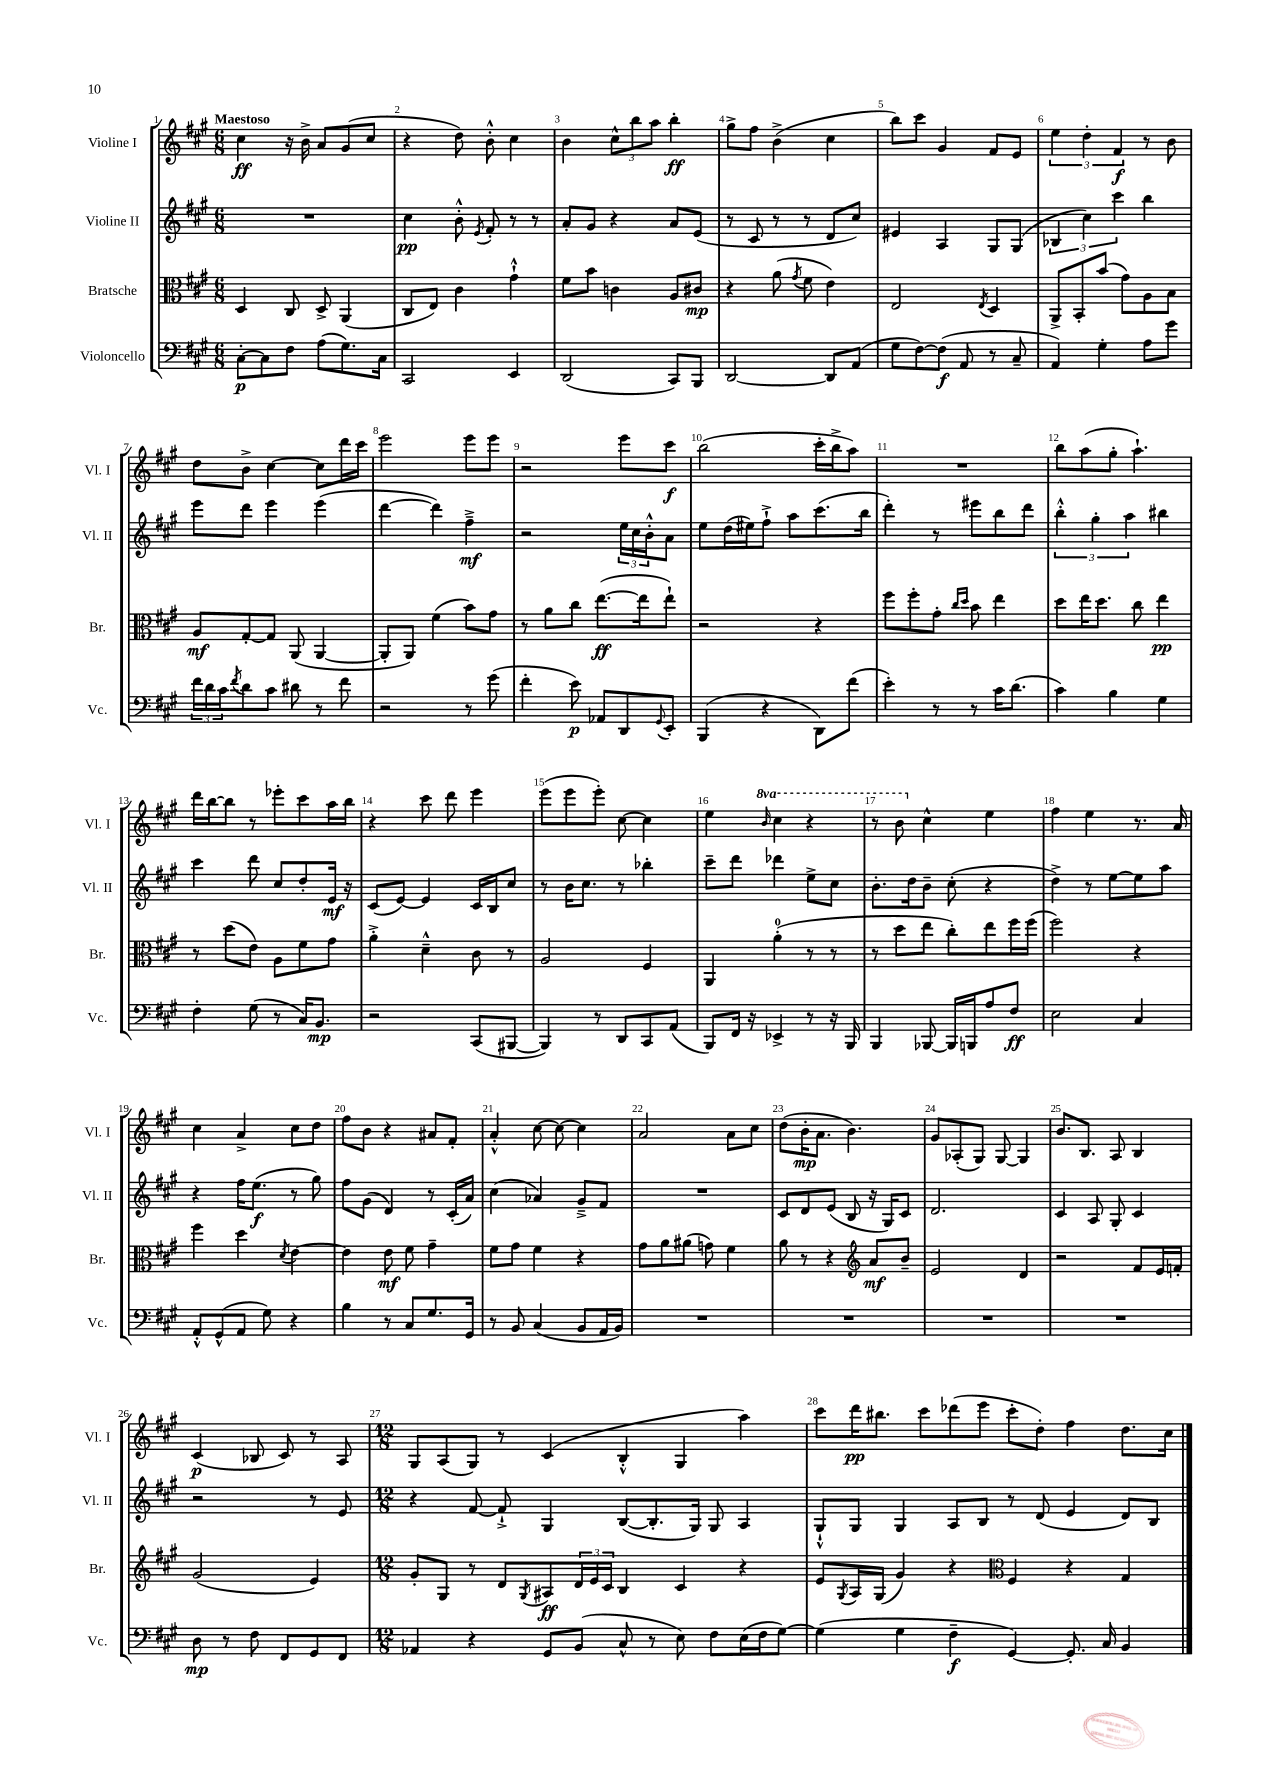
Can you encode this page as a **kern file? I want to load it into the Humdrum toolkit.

**kern	**kern	**kern	**kern
*staff4	*staff3	*staff2	*staff1
*clefF4	*clefC3	*clefG2	*clefG2
*k[f#c#g#]	*k[f#c#g#]	*k[f#c#g#]	*k[f#c#g#]
*M6/8	*M6/8	*M6/8	*M6/8
[8C#'	4D	2.r	4cc#
8C#]	.	.	.
8F#	8C#	.	16r
.	.	.	16b^
(8A	8D^	.	8a
8.G#)	(4AA	.	(8g#
.	.	.	8cc#
16C#	.	.	.
=	=	=	=
2CC#	8C#	4cc#	4r
.	8E)	.	.
.	4c#	8b'^^	8dd)
.	.	8qe	.
.	.	8f#'	8b'^^
4EE	4g#`^^	8r	4cc#
.	.	8r	.
=	=	=	=
(2DD	8f#	8a'	4b
.	8b	8g#	.
.	4c	4r	12cc#^^
.	.	.	12bb
.	.	.	12aa
8CC#)	8A	8a	4bb'
8BBB	8c#	(8e	.
=	=	=	=
[2DD	4r	8r	8gg#^
.	.	8c#	8ff#
.	(8a	8r	(4b^
.	8qg#	.	.
.	8f#	8r	.
8DD]	4e)	8d	4cc#
(8AA	.	8cc#)	.
=	=	=	=
8G#	2E	4e#	8bb)
[8F#)	.	.	8ccc#
(8F#]	.	4A	4g#
8AA	.	.	.
.	8qE	.	.
8r	4D	8G#	8f#
8C#~	.	(8G#	8e
=	=	=	=
4AA)	8AA^	6B-	6ee
.	8BB'	.	.
.	.	6cc#)	6dd'
4G#'	(8b	.	.
.	.	6ccc#	6f#
.	8g#)	.	.
8A	8A	4bb	8r
8g#	8B	.	8b
=	=	=	=
24f#	8A	8eee	8dd
24d	.	.	.
24c#	.	.	.
8qf#	.	.	.
8d	[8G#'	8ddd	8b^
8c#	8G#]	4eee	[4cc#
8d#	(8AA	.	.
8r	[4AA	(4eee	8cc#]
8f#	.	.	16ddd
.	.	.	16ccc#
=	=	=	=
2r	8AA']	[4ddd	2eee
.	8AA)	.	.
.	(4f#	4ddd])	.
8r	8b)	4ff#~^	8eee
(8g#	8g#	.	8eee
=	=	=	=
4f#'	8r	2r	2r
.	8a	.	.
8e)	8cc#	.	.
8AA-	([8.ee	.	.
8DD	.	24ee	8eee
.	.	24cc#	.
.	16ee]	.	.
.	.	24b'^^	.
8qqGG#	.	.	.
8EE'	8ee`)	8a	8ccc#
=	=	=	=
(4BBB	2r	8ee	(2bb
.	.	(16dd	.
.	.	16ee#)	.
4r	.	8ff#`^	.
.	.	8aa	.
8DD)	4r	(8.ccc#	16ccc#'
.	.	.	16bb^
(8f#	.	.	8aa)
.	.	16bb	.
=	=	=	=
4e')	8ff#	4ddd')	2.r
.	8ff#'	.	.
8r	8g#'	8r	.
.	16qqcc#	.	.
.	16qqdd	.	.
8r	8b	8eee#	.
16c#	4ee	8bb	.
(8.d	.	.	.
.	.	8ddd	.
=	=	=	=
4c#)	8dd	6bb'^^	8bb
.	16ee	.	(8aa
.	.	6gg#'	.
.	8.dd	.	.
4B	.	.	8gg#'
.	.	6aa	.
.	8cc#	.	4.aa`)
4G#	4ee	4bb#	.
=	=	=	=
4F#'	8r	4ccc#	16ddd
.	.	.	[16bb
.	(8dd	.	8bb]
(8G#	8e)	8ddd	8r
8r	8A	8cc#	8eee-'
16C#)	8f#	8dd'	8ccc#
8.BB	.	.	.
.	8g#	16e	16aa
.	.	16r	16bb
=	=	=	=
2r	4a'^	(8c#	4r
.	.	[8e)	.
.	4d~^^	4e]	8ccc#
.	.	.	8ddd
(8CC#	8c#	16c#	4eee
.	.	16B	.
[8BBB#	8r	8cc#	.
=	=	=	=
4BBB#])	2A	8r	(8eee
.	.	16b	8eee
.	.	8.cc#	.
8r	.	.	8eee')
8DD	.	8r	[8cc#
8CC#	4F#	4bb-'	4cc#]
(8AA	.	.	.
=	=	=	=
8BBB)	4AA	8ccc#~	4ee
16FF#	.	8ddd	.
16r	.	.	.
.	.	.	16qqbb
4EE-^	(4a'	4ddd-	4ccc#
8r	8r	8ee^	4r
16r	8r	8cc#	.
16BBB	.	.	.
=	=	=	=
4BBB	8r	8.b'	8r
.	8dd	.	8bb
.	.	16dd	.
[8BBB-	8ee	8b~	4cc#^^
16BBB-]	8cc#')	(8cc#'	.
16BBB	.	.	.
8A	8ee	4r	4ee
8F#	16ff#	.	.
.	(16ff#	.	.
=	=	=	=
2E	2ff#)	4dd^)	4ff#
.	.	8r	4ee
.	.	[8ee	.
4C#	4r	8ee]	8.r
.	.	8aa	.
.	.	.	16a
=	=	=	=
8AA'^^	4ff#	4r	4cc#
(8GG#^^	.	.	.
8AA	4dd	16ff#	4a^
.	.	(8.ee	.
8G#)	.	.	.
.	8qd	.	.
4r	[4e	8r	8cc#
.	.	8gg#)	8dd
=	=	=	=
4B	4e]	8ff#	8ff#
.	.	(8g#	8b
8r	8e	4d)	4r
8C#	8f#	.	.
8.G#	4g#~	8r	8a#
.	.	(16c#'	8f#'
16GG#	.	16a)	.
=	=	=	=
8r	8f#	(4cc#	4a'^^
8BB	8g#	.	.
(4C#	4f#	4a-)	[8cc#
.	.	.	8cc#_
8BB	4r	8g#~^	4cc#]
16AA	.	8f#	.
16BB)	.	.	.
=	=	=	=
2.r	8g#	2.r	2a
.	8a	.	.
.	(8a#	.	.
.	8g)	.	.
.	4f#	.	8a
.	.	.	8cc#
=	=	=	=
2.r	8a	8c#	(8dd
.	8r	8d	16b'
.	.	.	8.a
.	4r	(8e	.
.	.	8B	4.b)
*	*clefG2	*	*
.	8a	16r	.
.	.	16G#)	.
.	8b~	8c#	.
=	=	=	=
2.r	2e	2.d	8g#
.	.	.	(8A-'
.	.	.	8G#)
.	.	.	[8G#
.	4d	.	4G#]
=	=	=	=
2.r	2r	4c#	8.b
.	.	.	8.B
.	.	8A	.
.	.	8G#'	8A
.	8f#	4c#	4B
.	16e	.	.
.	16f'	.	.
=	=	=	=
8D	(2g#	2r	(4c#
8r	.	.	.
8F#	.	.	8B-
8FF#	.	.	8c#)
8GG#	4e)	8r	8r
8FF#	.	8e	8A
=	=	=	=
*M12/8	*M12/8	*M12/8	*M12/8
4AA-	8g#'	4r	8G#
.	8G#	.	(8A
4r	8r	[8f#	8G#)
.	8d	8f#`^]	8r
.	8qG#	.	.
8GG#	8A#	4G#	(4c#
(8BB	24d	.	.
.	24e	.	.
.	24c#	.	.
8C#^^	4B	([8B	4B'^^
8r	.	8.B']	.
8E)	4c#	.	4G#
.	.	16G#)	.
8F#	.	8G#	.
(16E	4r	4A	4aa)
16F#	.	.	.
[8G#)	.	.	.
=	=	=	=
(4G#]	8e	8G#`^^	8ccc#
.	8qG#	.	.
.	16A	8G#	16ddd
.	(16G#	.	8.bb#
4G#	4g#)	4G#	.
.	.	.	8ccc#
4F#~	4r	8A	(8ddd-
.	.	8B	8eee
*	*clefC3	*	*
[4GG#)	4F#	8r	8ccc#'
.	.	(8d	8dd')
8.GG#']	4r	4e	4ff#
16C#	.	.	.
4BB	4G#	8d)	8.dd
.	.	8B	.
.	.	.	16cc#
==	==	==	==
*-	*-	*-	*-
